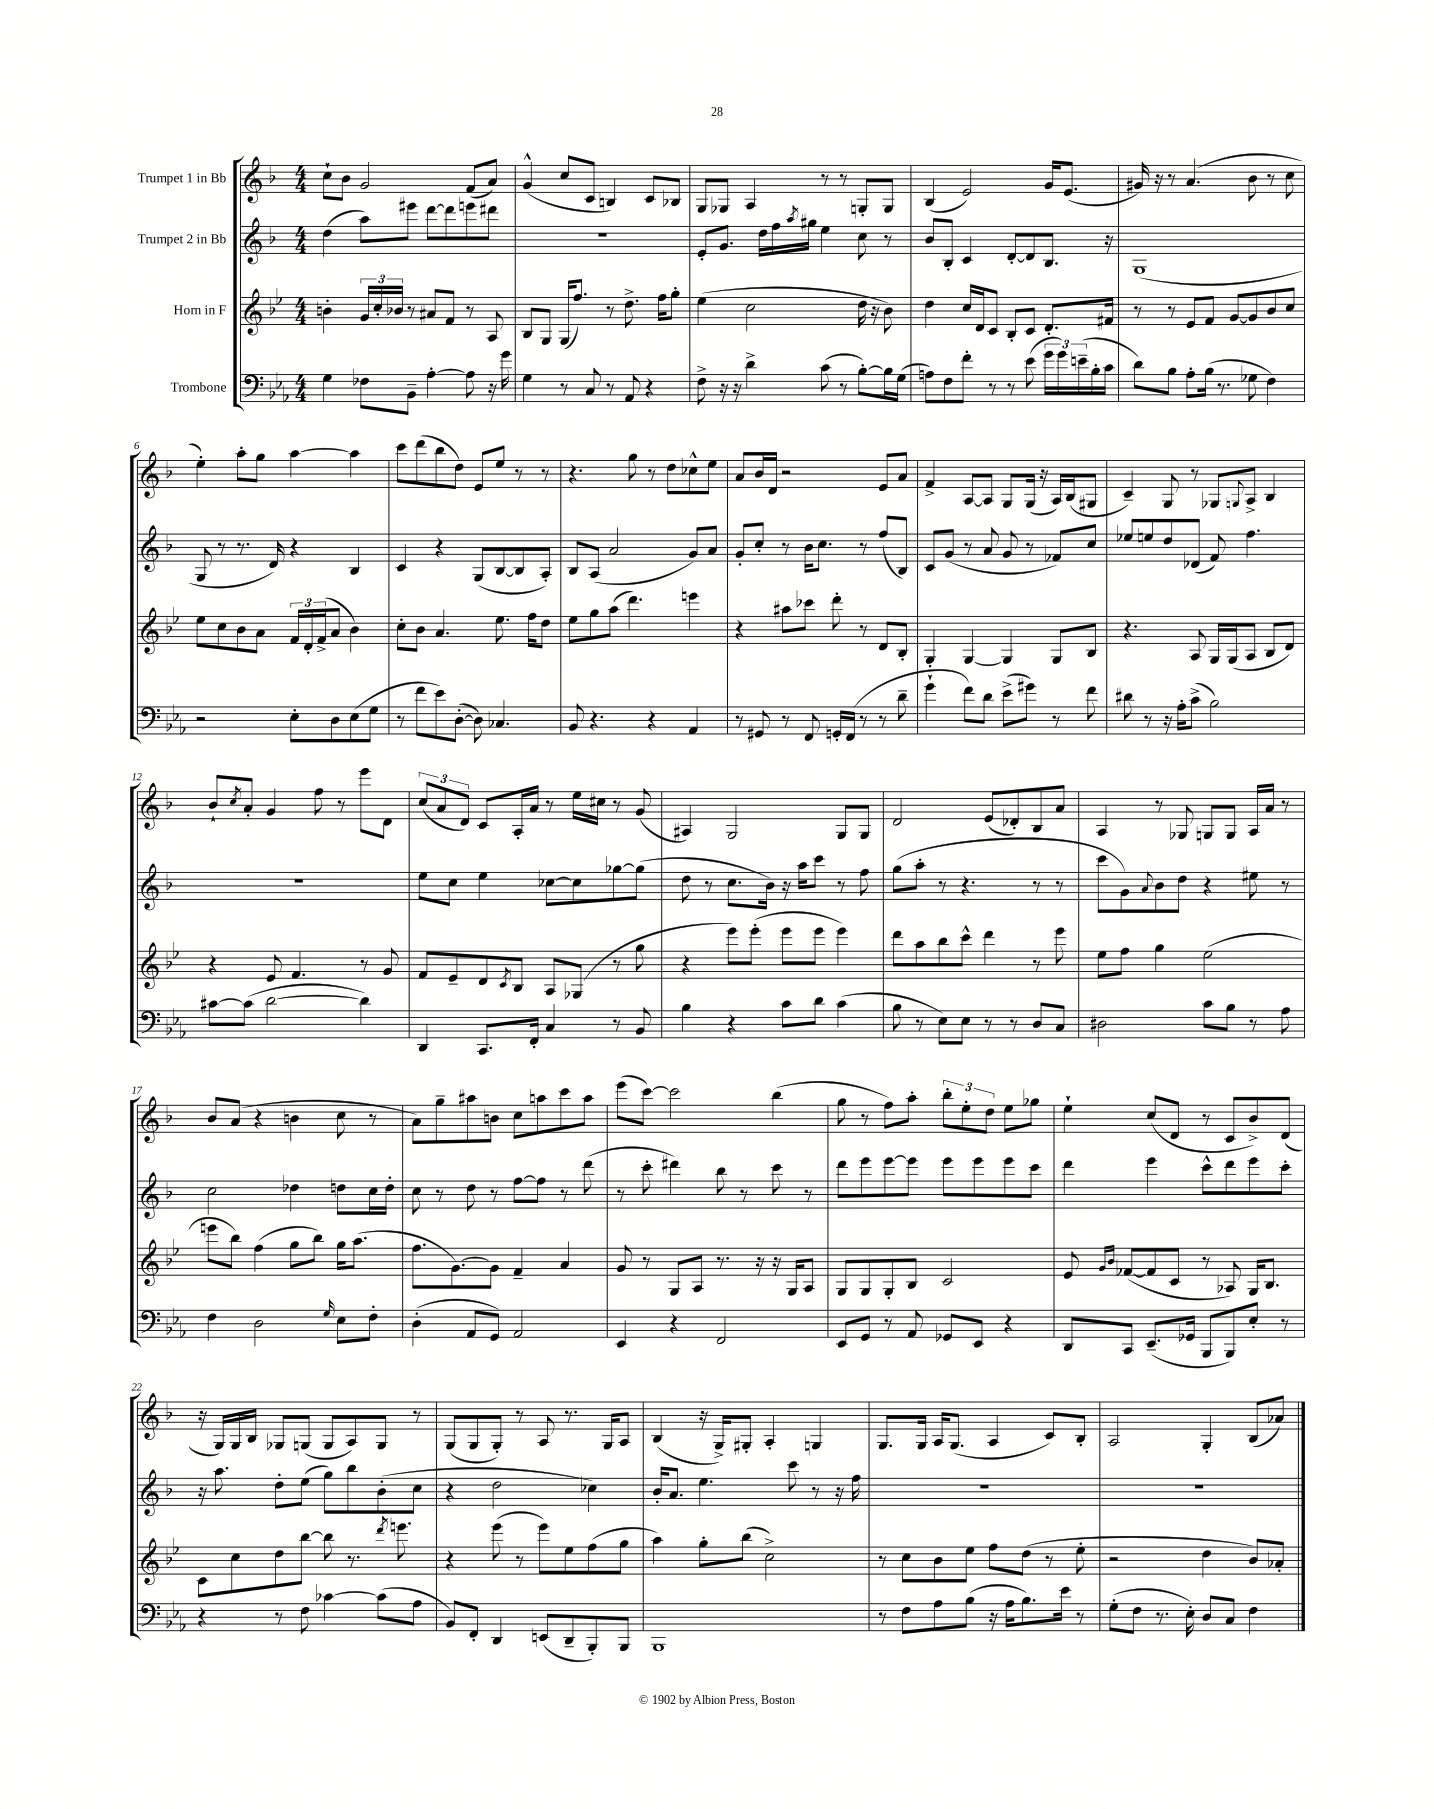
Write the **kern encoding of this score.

**kern	**kern	**kern	**kern
*part4	*part3	*part2	*part1
*staff4	*staff3	*staff2	*staff1
*I"Trombone	*I"Horn in F	*I"Trumpet 2 in Bb	*I"Trumpet 1 in Bb
*clefF4	*clefG2	*clefG2	*clefG2
*k[b-e-a-]	*k[b-e-]	*k[b-]	*k[b-]
*M4/4	*M4/4	*M4/4	*M4/4
=1	=1	=1	=1
4G\	4bn'\	(4dd\	8cc`\L
.	.	.	8b-\J
8F-X\L	24g/LL	8aa\L)	2g/
.	24cc'/	.	.
.	24b-X/JJ	.	.
8BB-~\J	8r	8eee#X\J	.
[4A-'\	8a#X/L	[8ddd\L	.
.	8f/J	8ddd\]	.
8A-\]	8r	8eeen\	(8f/L
16r	8A/	8ddd#X\J	8a/J)
16g\	.	.	.
=2	=2	=2	=2
4G\	8B-/L	1r	(4g^^/
.	8G/J	.	.
8r	(16G/KL	.	8cc/L
.	8.ff/J)	.	.
8C/	.	.	8c/J
8r	8r	.	4Bn/)
8AA-/	8.dd^\	.	.
4r	.	.	8c/L
.	16ff\KL	.	.
.	8gg'\J	.	8B-X/J
=3	=3	=3	=3
8F^\	(4ee-\	8e'/L	8G/L
16r	.	8.g/J	8G-X/J
16r	.	.	.
4d^\	2cc\	.	4A/
.	.	16dd\LL	.
.	.	16ff\	.
.	.	8qaa/	.
.	.	16gg#X\JJ	.
(8c\	.	4ee\	8r
8r	.	.	8r
[8B-'\L)	16dd\	8cc\	8Gn'/L
.	16r	.	.
16B-\L]	8b-\)	8r	8G/J
(16G\JJ	.	.	.
=4	=4	=4	=4
8An\L)	4dd\	8b-/L	(4B-/
8F\	.	8B-'/J	.
8f'\J	16cc/LL	4c/	2e/)
.	16d/J	.	.
8r	8c/J	.	.
8r	8B-'/L	[8d'/L	.
(8e-\	8c/J	8d/]	.
24g\LL	8.d'/L	8.B-/J	16g/KL
24g\)	.	.	.
.	.	.	(8.e/J
(24en~\	.	.	.
16B-'\	.	.	.
16c\JJ	16f#X/Jk	16r	.
=5	=5	=5	=5
8d\L)	8r	(1G	16g#X/)
.	.	.	16r
8B-\J	8r	.	8r
8A-'\L	8e-/L	.	(4.a/
(16B-\Jk	8f/J	.	.
8.r	.	.	.
.	[8g/L	.	.
8G-X\	8g/]	.	8b-\
4F\)	8b-/	.	8r
.	8cc/J	.	8cc\
!!LO:LB:g=z
=6	=6	=6	=6
2r	8ee-\L	8G/	4ee'\)
.	8cc\	8r	.
.	8b-\	8.r	8aa'\L
.	8a\J	.	8gg\J
.	.	16d/)	.
8E-'\L	24f/LL	4r	[4aa\
.	24d'/	.	.
.	(24f^/J	.	.
8D\	8a/J	.	.
(8E-\	4b-\)	4B-/	4aa\]
8G\J	.	.	.
=7	=7	=7	=7
8r	8cc'\L	4c/	8ccc\L
8f\L	8b-\J	.	(8ddd\
8e-\)	4.a/	4r	8bb-\
([8D'\J	.	.	8dd\J)
8D\])	.	(8G/L	8e/L
4.C-X/	8.ee-\	[8B-/	8ee/J
.	.	8B-/]	8r
.	16ff\KL	.	.
.	8dd\J	8A'/J)	8r
=8	=8	=8	=8
8BB-/	8ee-\L	8B-/L	4.r
4.r	8gg\	(8A/J	.
.	(8aa\J	2a/	.
.	4.ddd\)	.	8gg\
4r	.	.	8r
.	.	.	8dd\L
4AA-/	4eeen\	8g/L)	8cc-X^^\
.	.	8a/J	8ee\J
=9	=9	=9	=9
8r	4r	8g'/L	8a/L
8GG#X/	.	8cc'/J	16b-/L
.	.	.	16d/JJ
8r	8aa#X\L	8r	2r
8FF/	8ccc-X\J	16b-\KL	.
.	.	8.cc\J	.
16GGn'/LL	8ddd'\	.	.
(16FF/JJ	.	.	.
8r	8r	8r	.
8r	8d/L	(8ff/L	8e/L
8d~\	8B-'/J	8B-/J)	8a/J
=10	=10	=10	=10
4g`\	4G'/	8c/L	4f^/
.	.	(8g/J	.
8f\L)	[4G/	8r	[8A/L
8d\J	.	8a/	8A/J]
(8e-^\L	4G/]	8g/	8G/L
8g#X\J)	.	8r	(16G/Jk
.	.	.	16r
8r	8G/L	8f-X/L)	16A/LL)
.	.	.	(16B-/J
8f\	8B-/J	8cc/J	8G#X/J
=11	=11	=11	=11
8d#X\	4.r	8ee-X/L	4c~/)
8r	.	8een/	.
16r	.	8dd/	8G/
16A-'\KL	.	.	.
(8c^\J	8A/	(8d-X/J	8r
2B-\)	16G/LL	8f/)	8G-X/L
.	(16G/J	.	.
.	.	.	8qqGn/
.	8A/J	4.ff\	8A^/J
.	8B-/L	.	4B-/
.	8d/J)	.	.
!!LO:LB:g=z
=12	=12	=12	=12
[8c#X\L	4r	1r	8b-`/L
.	.	.	8qcc/
(8c#\J]	.	.	8a'/J
[2d\	8e-/	.	4g/
.	4.f/	.	.
.	.	.	8ff\
.	.	.	8r
4d\])	8r	.	8eee\L
.	8g/	.	8d\J
=13	=13	=13	=13
4DD/	8f/L	8ee\L	(12cc/L
.	.	.	12a/
.	8e-~/	8cc\J	.
.	.	.	12d/J)
8.CC/L	8d/	4ee\	8c/L
.	8qc/	.	.
.	8B-/J	.	16A'/L
16FF'/Jk	.	.	16a/JJ
4C/	8A/L	[8cc-X\L	8r
.	(8G-X/J	8cc-\]	16ee\LL
.	.	.	16cc#X\JJ
8r	8r	[8gg-X\	8r
8BB-/	8gg\	(8gg-\J]	(8g/
=14	=14	=14	=14
4B-\	4r	8dd\	4A#X/)
.	.	8r	.
4r	8eee-\L)	8.cc\L	2G/
.	(8eee-'\J	.	.
.	.	16b-\Jk)	.
8c\L	8eee-\L	16r	.
.	.	16aa\KL	.
8d\J	8eee-\J	8ccc\J	.
(4c\	4eee-\)	8r	8G/L
.	.	8ff\	8G/J
=15	=15	=15	=15
8B-\	8ddd\L	(8gg\L	2d/
8r	8aa\	8aa'\J	.
8E-\L)	8bb-\	8r	.
8E-\J	8ccc^^\J	4.r	.
8r	4ddd\	.	(8e/L
8r	.	.	8d-X'/)
8D/L	8r	8r	8B-/
8C/J	8eee-\	8r	8a/J
=16	=16	=16	=16
2D#X\	8ee-\L	8ccc\L	4A/
.	8ff\J	8g\)	.
.	.	8qqa/	.
.	4gg\	8b-\	8r
.	.	8dd\J	8G-X/
8c\L	(2ee-\	4r	8Gn/L
8B-\J	.	.	8G/J
8r	.	8ee#X\	16A/LL
.	.	.	16a/JJ
8A-\	.	8r	8r
!!LO:LB:g=z
=17	=17	=17	=17
4F\	8eeen\L	2cc\	8b-/L
.	8bb-\J)	.	(8a/J
2D\	(4ff\	.	4r
.	8gg\L	4dd-X\	4bn\
.	8bb-\J)	.	.
16qqG/	.	.	.
8E-\L	16gg\KL	8ddn\L	8cc\
.	(8.aa\J	.	.
8F'\J	.	16cc\L	8r
.	.	16dd'\JJ	.
=18	=18	=18	=18
(4D'\	8.ff\L	8cc\	8a\L)
.	.	8r	8gg~\
.	[8.g\)	.	.
8AA-/L	.	8dd\	8aa#X\
8GG/J)	8g\J]	8r	8bn\J
2AA-/	4f~/	[8ff\L	8cc\L
.	.	8ff\J]	8aan\
.	4a/	8r	8ccc\
.	.	(8ddd\	8aa\J
=19	=19	=19	=19
4EE-/	8g/	8r	(8eee\L
.	8r	8ccc'\	[8ccc\J)
4r	8G/L	4ddd#X\)	2ccc\]
.	8A/J	.	.
2FF/	8.r	8bb-\	.
.	.	8r	.
.	16r	.	.
.	16r	8ccc\	(4bb-\
.	16G/KL	.	.
.	8A/J	8r	.
=20	=20	=20	=20
8EE-/L	8G/L	8ddd\L	8gg\
8GG/J	8G/	8eee\	8r
8r	8G'/	[8eee\	8ff\L)
8AA-/	8B-/J	8eee\J]	8aa'\J
8GG-X/L	2c/	8eee\L	12bb-'\L
.	.	.	12ee'\
8EE-/J	.	8eee\	.
.	.	.	12dd\J
4r	.	8eee\	8ee\L
.	.	8ccc\J	8gg-X\J
=21	=21	=21	=21
8DD/L	8e-/	4ddd\	4ee`\
.	16qqg/LL	.	.
.	16qqb-/JJ	.	.
8CC/J	([8f-X/L	.	.
(8.EE-~/L	8f-/]	4eee\	(8cc/L
.	8c/J	.	8d/J
16GG-X/Jk	.	.	.
8BBB-/L	8r	8ccc^^\L	8r
8BBB-/)	8A-X/)	8ddd\	8c/L
8E-'/J	16G/KL	8eee\	8b-^/)
.	8.B-/J	.	.
8r	.	8ccc'\J	(8d/J
!!LO:LB:g=z
=22	=22	=22	=22
4r	8c\L	16r	16r
.	.	8.aa\	16G/LL)
.	8cc\	.	16G/
.	.	.	16B-/JJ
8r	8dd\	8dd'\L	8G-X/L
8F\	[8bb-\J	(8ee\J	(8Gn/J
[4c-X\	8bb-\]	8gg\L)	8G/L
.	8.r	8bb-\	8A/)
(8c-\L]	.	(8b-'\	8G/J
.	8qddd/	.	.
.	8.eeen\	.	.
8A-\J	.	8cc\J	8r
=23	=23	=23	=23
8BB-/L)	4r	4r	(8G/L
8FF'/J	.	.	8G/
4DD/	(8eee-\	2dd\	8G'/J)
.	8r	.	8r
(8EEn/L	8eee-\L)	.	8A/
8DD~/	8ee-\	.	8.r
8BBB-'/)	(8ff\	4cc-X\)	.
.	.	.	16G/KL
8BBB-/J	8gg\J	.	8A/J
=24	=24	=24	=24
1BBB-	4aa\)	16b-'/KL	(4B-/
.	.	8.a/J	.
.	8gg'\L	4.ee\	16r
.	.	.	16G^/KL)
.	(8bb-\J	.	8G#X'/J
.	2cc^\)	.	4A'/
.	.	8ccc\	.
.	.	8r	4Gn/
.	.	16r	.
.	.	16ff\	.
=25	=25	=25	=25
8r	8r	1r	8.G/L
8F\L	8cc\L	.	.
.	.	.	16G/Jk
8A-\	8b-\	.	16A/KL
.	.	.	(8.G/J
(8B-\J	8ee-\J	.	.
16r	8ff\L	.	4A/
16A-\KL	.	.	.
8.B-\)	(8dd\J	.	.
.	8r	.	8c/L)
16e-\Jk	.	.	.
8r	8ee-'\	.	8B-'/J
=26	=26	=26	=26
(8G'\L	2r	1r	2A/
8F\J	.	.	.
8.r	.	.	.
16E-'\)	.	.	.
8D/L	4dd\	.	4G'/
8C/J	.	.	.
4F\	8b-/L)	.	(8B-/L
.	8a-X'/J	.	8a-X/J)
==	==	==	==
*-	*-	*-	*-
